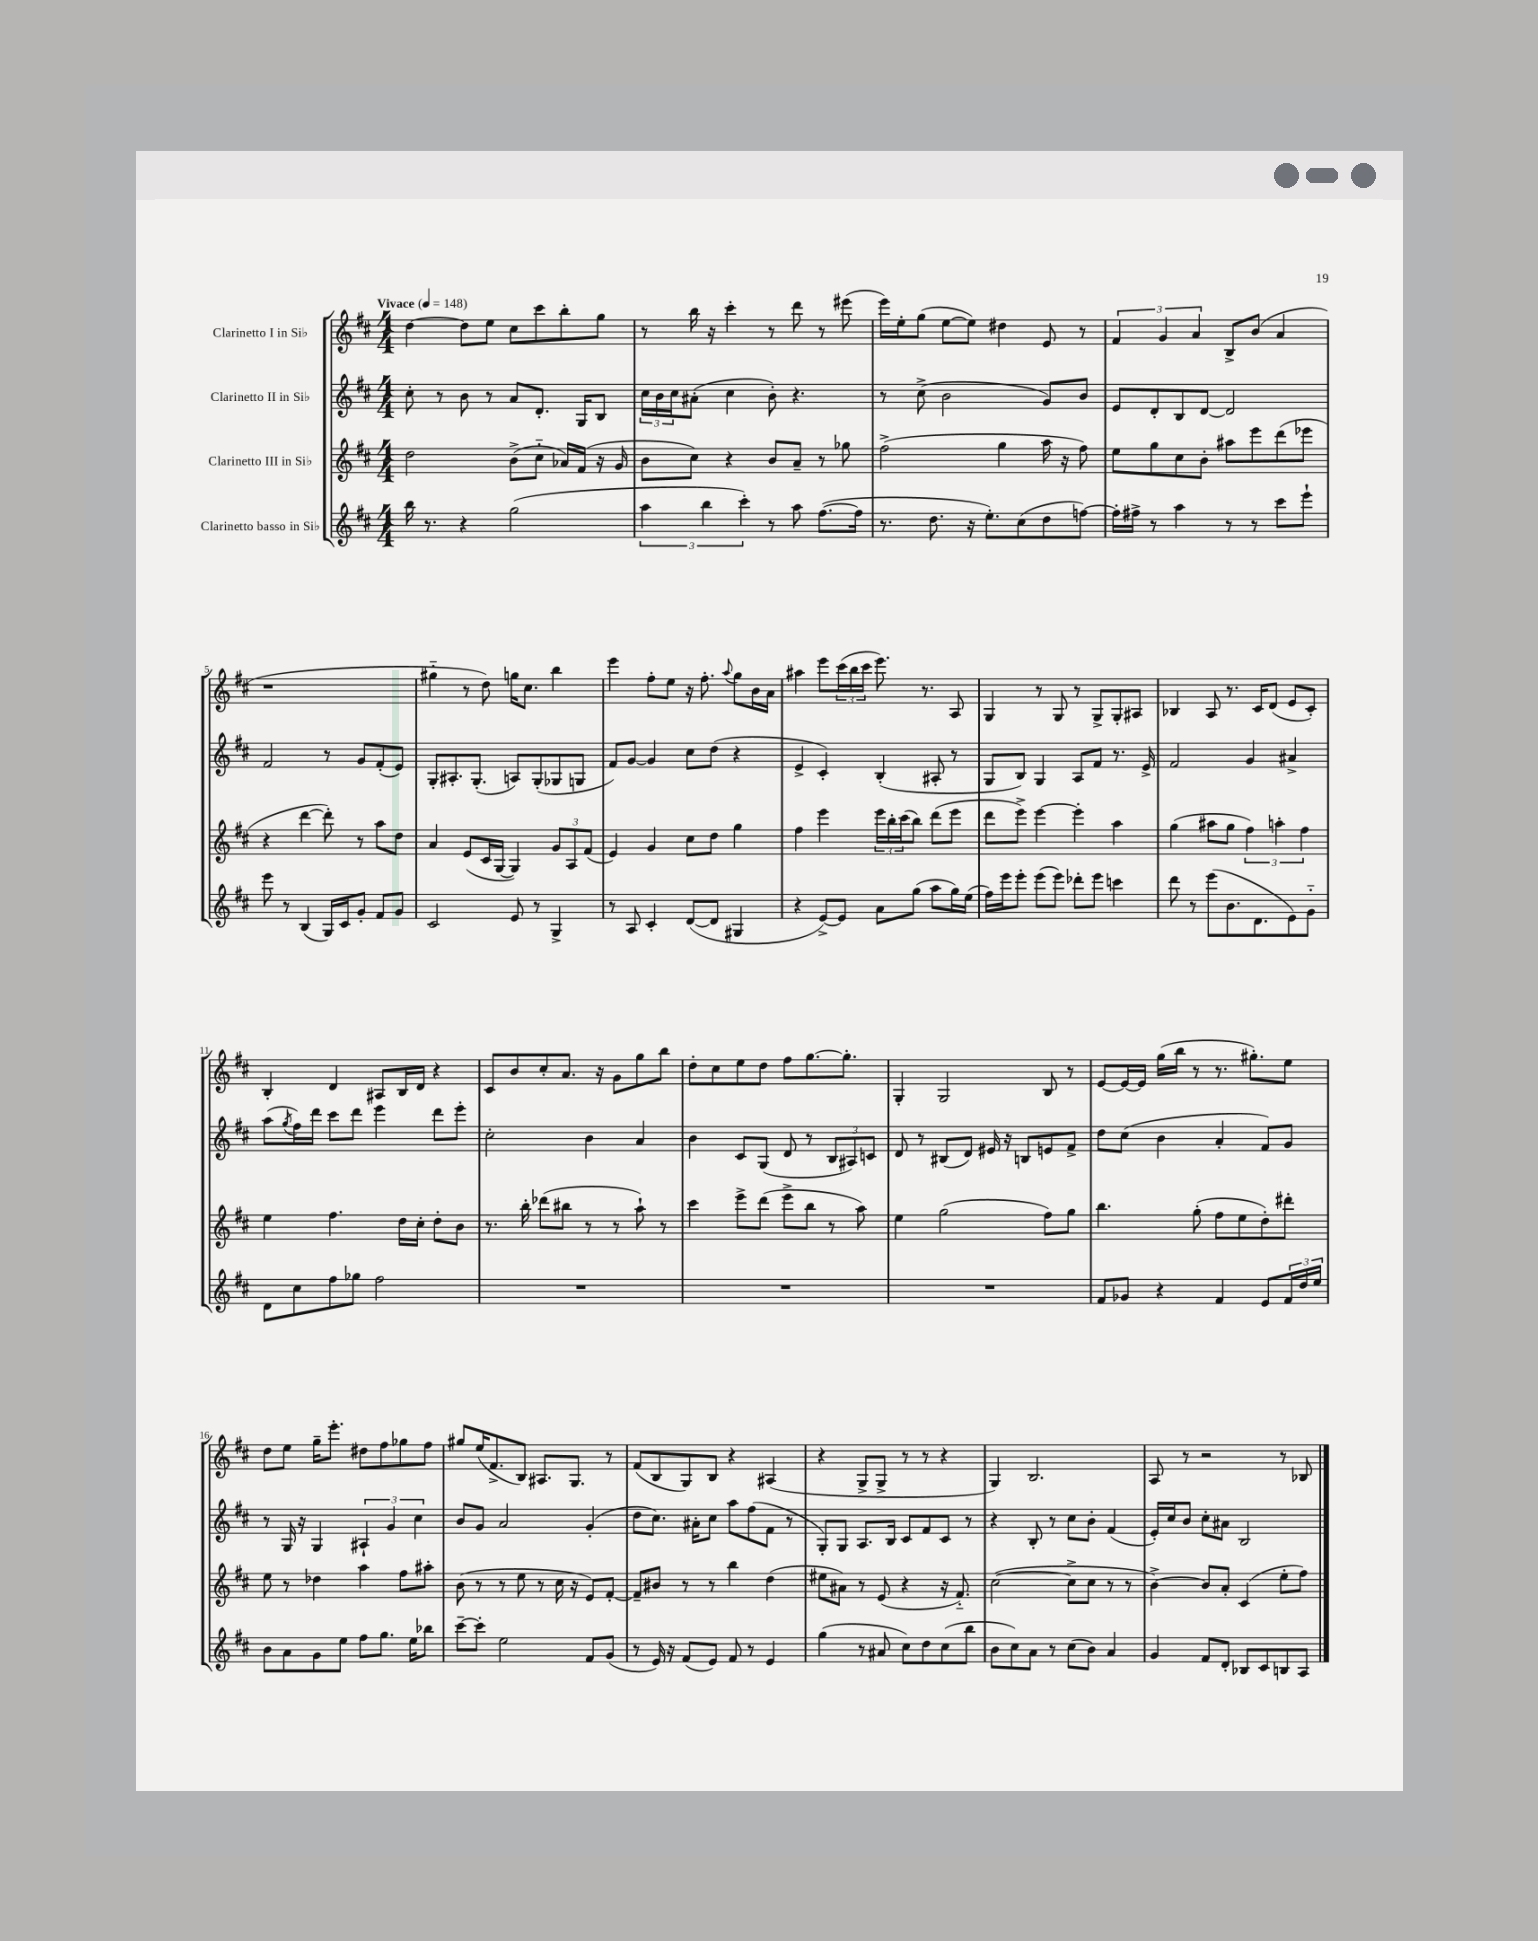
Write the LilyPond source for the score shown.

<<
\new StaffGroup <<
\new Staff = "s0" \with { instrumentName = "Clarinetto I in Sib" } {
    \clef treble \key d \major \numericTimeSignature \time 4/4 \tempo "Vivace" 4 = 148
    d''4~ d''8 e''8 cis''8 cis'''8 b''8-. g''8 |
    r8 b''16 r16 cis'''4-. r8 d'''8 r8 eis'''8( |
    e'''16) e''16-. g''8( e''8~ e''8) dis''4 e'8 r8 |
    \tuplet 3/2 { fis'4 g'4 a'4 } b8-> b'8( a'4 |
    r1 |
    gis''4-_ r8 d''8) g''16 cis''8. b''4 |
    e'''4 fis''8-. e''8 r16 fis''8.-. \appoggiatura { a''8 } g''8 b'16 a'16 |
    ais''4 e'''8 \tuplet 3/2 { cis'''16( b''16 cis'''16 } e'''8.) r8. a8 |
    g4 r8 g8 r8 g8-> g8-. ais8 |
    bes4 a8 r8. cis'16 d'8( e'8 cis'8-.) |
    b4-. d'4 ais8 b16 d'16 r4 |
    cis'8 b'8 cis''8-. a'8. r16 g'8 g''8 b''8 |
    d''8-. cis''8 e''8 d''8 fis''8 g''8.~ g''8.-. |
    g4-. g2 b8 r8 |
    e'8~ e'16~ e'16 g''16( b''16 r8 r8. gis''8.-.) e''8 |
    d''8 e''8 g''16-- e'''8.-. dis''8 fis''8 ges''8 fis''8 |
    gis''8 e''16( fis'8.-> b8) ais8. g8. r8 |
    fis'8( b8 g8) b8 r4 ais4( |
    r4 g8-> g8-> r8 r8 r4 |
    g4) b2. |
    a8 r8 r2 r8 bes8 \bar "|." |
}
\new Staff = "s1" \with { instrumentName = "Clarinetto II in Sib" } {
    \clef treble \key d \major \numericTimeSignature \time 4/4
    cis''8-. r8 b'8 r8 a'8 d'8.-. g16 b8 |
    \tuplet 3/2 { cis''16 b'16 cis''16 } ais'8-.( cis''4 b'8-.) r4. |
    r8 cis''8->( b'2 g'8) b'8 |
    e'8 d'8-. b8 d'8~ d'2 |
    fis'2 r8 g'8 fis'8-.( e'8) |
    g8-. ais8.-. g8.-.( a8) g8-.( ges8 g8 |
    fis'8) g'8~ g'4 cis''8 d''8( r4 |
    e'4-> cis'4-.) b4-.( ais8-. r8 |
    g8 b8) g4 a8 fis'8 r8. e'16-> |
    fis'2 g'4 ais'4-> |
    a''8( \acciaccatura { g''8 } fis''16) d'''16 cis'''8 d'''8 e'''4 d'''8 e'''8-. |
    cis''2-. b'4 a'4 |
    b'4 cis'8 g8( d'8 r8 \tuplet 3/2 { b8 ais8) c'8 } |
    d'8 r8 bis8( d'8) eis'16 r16 b8 e'8 fis'8-> |
    d''8 cis''8( b'4 a'4-. fis'8) g'8 |
    r8 g16 r16 g4 \tuplet 3/2 { ais4-! g'4 cis''4 } |
    b'8 g'8 a'2 g'4-.( |
    d''8 cis''8.) ais'16-. cis''8 a''8 fis''8( fis'8 r8 |
    g8-.) g8 a8. b16 cis'8 fis'8 cis'8 r8 |
    r4 b8-. r8 cis''8 b'8-. fis'4( |
    e'16-.) cis''16 b'8 cis''8-. ais'8 b2 \bar "|." |
}
\new Staff = "s2" \with { instrumentName = "Clarinetto III in Sib" } {
    \clef treble \key d \major \numericTimeSignature \time 4/4
    d''2 b'8->( cis''8-_ aes'16) fis'16( r16 g'16 |
    b'8 cis''8) r4 b'8 a'8-- r8 ges''8 |
    fis''2->( g''4 a''16 r16 fis''8) |
    e''8 g''8 cis''8 b'8-. ais''8 e'''8 d'''8( ees'''8 |
    r4 d'''4~ d'''8-.) r8 a''8 d''8 |
    a'4 e'8( cis'16 g16~ g4) \tuplet 3/2 { g'8 a8 fis'8( } |
    e'4) g'4 cis''8 d''8 g''4 |
    fis''4 e'''4 \tuplet 3/2 { e'''16 b''16-. cis'''16( } b''8) d'''8( e'''8 |
    d'''8 e'''8->) e'''4~ e'''4-. a''4 |
    g''4( ais''8 g''8 \tuplet 3/2 { fis''4) a''4-. fis''4 } |
    e''4 fis''4. d''16 cis''16-. d''8-. b'8 |
    r8. b''16-. des'''8( bis''8 r8 r8 a''8-!) r8 |
    cis'''4 e'''8-> d'''8( e'''8-> b''8 r8 a''8) |
    e''4 g''2( fis''8) g''8 |
    b''4. g''8-.( fis''8 e''8 d''8-.) dis'''8-. |
    e''8 r8 des''4 a''4 fis''8 ais''8-. |
    b'8( r8 r8 e''8 r8 cis''16 r16 e'8) fis'8~-. |
    fis'8-- bis'8 r8 r8 b''4 d''4( |
    eis''8 ais'8) r8 e'8( r4 r16 fis'8.-_) |
    cis''2~( cis''8-> cis''8 r8 r8 |
    b'4~->) b'8 a'8-. cis'4( e''8-. fis''8) \bar "|." |
}
\new Staff = "s3" \with { instrumentName = "Clarinetto basso in Sib" } {
    \clef treble \key d \major \numericTimeSignature \time 4/4
    b''16 r8. r4 g''2( |
    \tuplet 3/2 { a''4 b''4 cis'''4-.) } r8 a''8 fis''8.~( fis''16 |
    r8. d''8. r16 e''8.-.) cis''8( d''8 f''8~) |
    f''16-. fis''16-> r8 a''4 r8 r8 cis'''8 e'''8-! |
    e'''8 r8 b4( g16) cis'16 g'8-. fis'8 g'8 |
    cis'2 e'8 r8 g4-> |
    r8 a8 cis'4-. d'8~( d'8 gis4 |
    r4 e'8~->) e'8 a'8 g''8( a''8 g''16) e''16( |
    fis''16) e'''16 e'''8-. e'''8( e'''8) des'''8-. e'''8 c'''4 |
    d'''8 r8 e'''8( b'8. d'8. e'8) g'8-_ |
    d'8 cis''8 fis''8 ges''8 fis''2 |
    R1 |
    R1 |
    R1 |
    fis'8 ges'8 r4 fis'4 e'8 \tuplet 3/2 { fis'16 d''16 e''16 } |
    b'8 a'8 g'8 e''8 fis''8 g''8. e''16 bes''8 |
    cis'''8~-- cis'''8-. e''2 fis'8 g'8( |
    r8 e'16) r16 fis'8( e'8) fis'8 r8 e'4 |
    g''4( r8 ais'8 cis''8) d''8 cis''8( b''8 |
    b'8 cis''8) a'8 r8 cis''8( b'8) a'4 |
    g'4 fis'8 d'8-. bes8 cis'8 b8 a8 \bar "|." |
}
>>
>>
